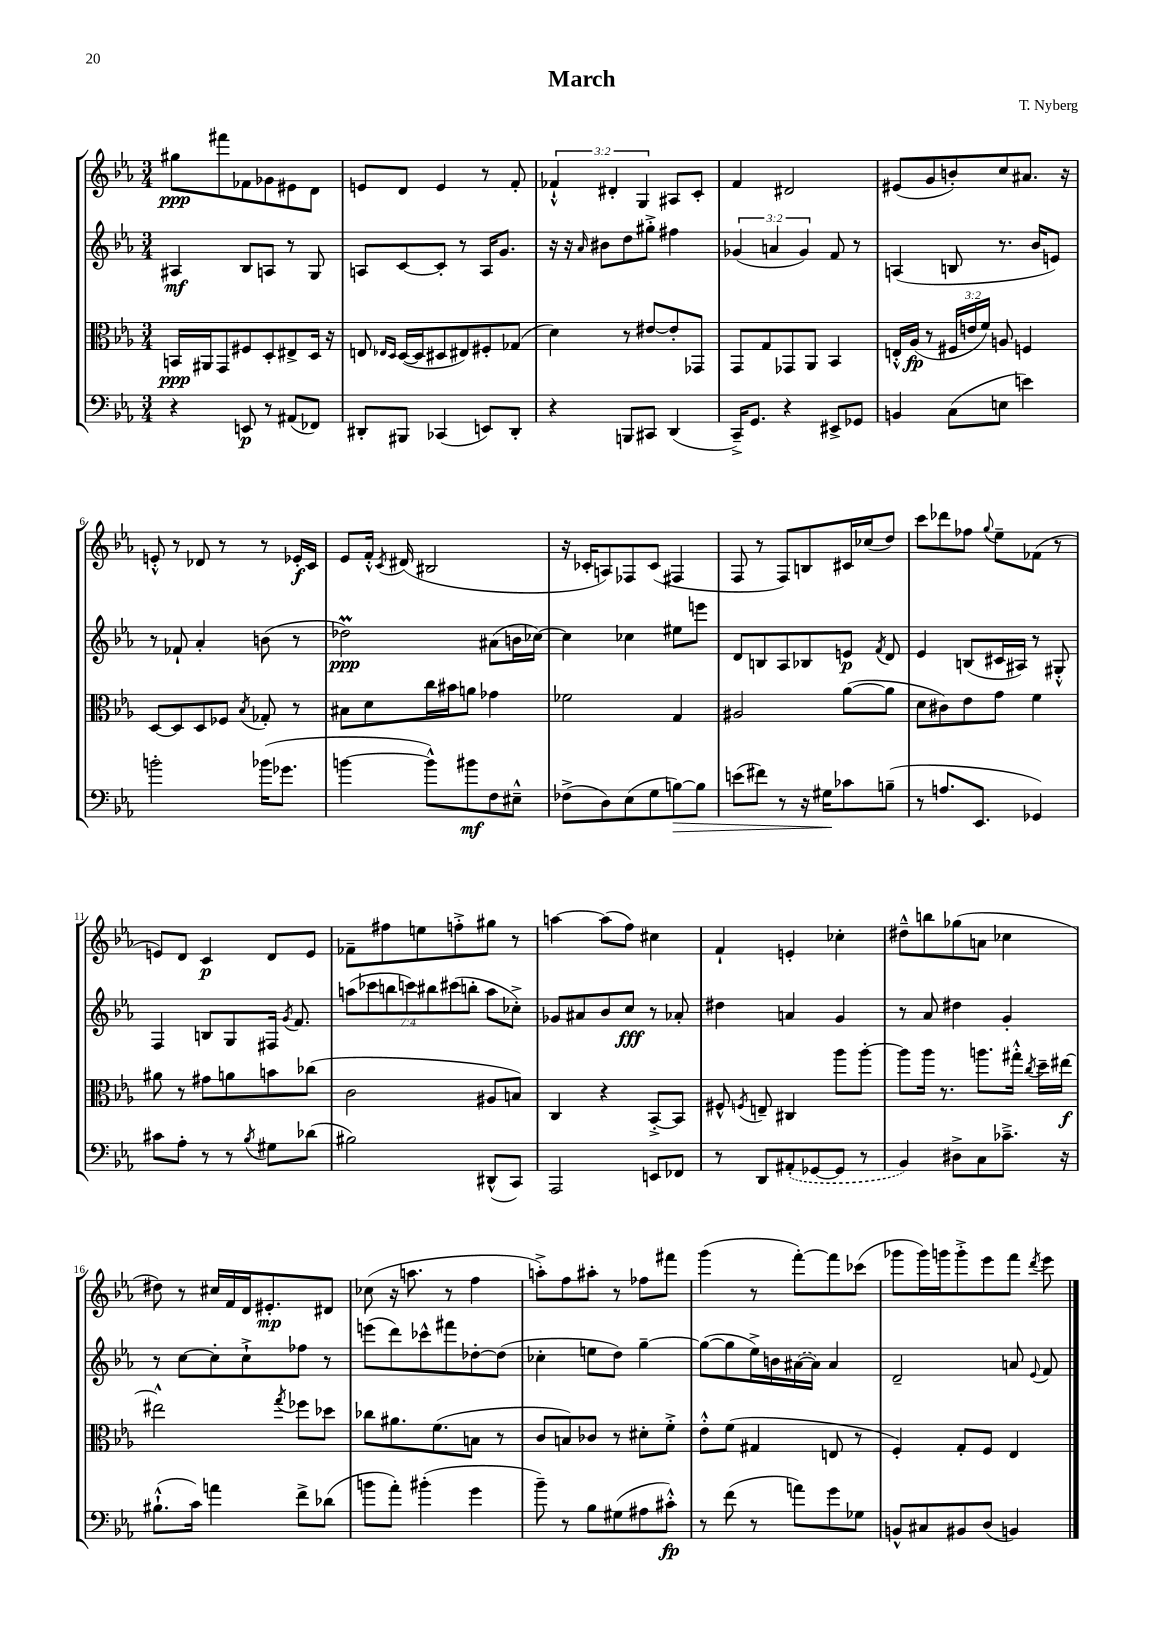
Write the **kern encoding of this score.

**kern	**kern	**kern	**kern
*staff4	*staff3	*staff2	*staff1
*clefF4	*clefC3	*clefG2	*clefG2
*k[b-e-a-]	*k[b-e-a-]	*k[b-e-a-]	*k[b-e-a-]
*M3/4	*M3/4	*M3/4	*M3/4
4r	16BB	4A#	8gg#
.	16AA#	.	.
.	8GG	.	8fff#
8EE	8F#	8B-	8f-
8r	8D'	8A	8g-
(8AA#	8E#^	8r	8e#
8FF-)	16D	8G	8d
.	16r	.	.
=	=	=	=
8DD#'	8E	8A	8e
.	16qqE-	.	.
.	16qqD	.	.
8BBB#	([16D	[8c	8d
.	16D]	.	.
(4CC-	8D#	8c']	4e
.	8E#)	8r	.
8EE)	8F#'	16A	8r
.	.	8.g	.
8DD#'	(8G-	.	8f'
=	=	=	=
4r	4d)	16r	6f-`^^
.	.	16r	.
.	.	16qqa-	.
.	.	8b#	.
.	.	.	6d#'
8BBB	8r	8dd	.
.	.	.	6G
8CC#	[8e#	8gg#'^	.
(4DD	8e#']	4ff#	8A#
.	8GG-	.	8c'
=	=	=	=
16CC~^)	8GG	(6g-	4f
8.GG	.	.	.
.	8G	.	.
.	.	6a	.
4r	8GG-	.	2d#
.	.	6g-)	.
.	8AA-	.	.
8EE#^	4BB-	8f	.
8GG-	.	8r	.
=	=	=	=
4BB	16E'^^	(4A	(8e#
.	(16A-	.	.
.	8r	.	8g
(8C	24F#	8B	8b')
.	24e	.	.
.	24f)	.	.
8E	8A	8.r	8cc
4e)	4F	.	8.a#
.	.	16b-	.
.	.	8e)	.
.	.	.	16r
=	=	=	=
2b'	[8D	8r	8e'^^
.	8D]	8f-`	8r
.	8D	4a-'	8d-
.	8F-	.	8r
.	8qB-	.	.
(16b-	8G-'	(8b	8r
8.g-	.	.	.
.	8r	8r	16e-'
.	.	.	16c
=	=	=	=
[4b	8B#	2dd-)	8e-
.	8d	.	16f'^^
.	.	.	8qc
.	.	.	(16d#
8b^^])	16cc	.	2B#
.	16b#	.	.
8b#	8a	.	.
8F	4g-	(8a#	.
8E#~^^	.	16b	.
.	.	[16cc-)	.
=	=	=	=
(8F-^	2f-	4cc-]	16r
.	.	.	16c-'
8D)	.	.	8A)
(8E-	.	4cc-	8F-
8G	.	.	(8c-
[8B)	4G	8ee#	4F#
8B]	.	8eee	.
=	=	=	=
(8e	2A#	8d	8F
8f#)	.	8B	8r
8r	.	8A-	8F)
16r	.	8B-	8B
16G#	.	.	.
8c-	([8a-	8e	16c#
.	.	.	(16cc-
.	.	8qf	.
(8B~	8a-]	8d	8dd)
=	=	=	=
8r	8d	4e-	8ccc
8.A	8c#)	.	8ddd-
.	8e-	(8B	8ff-
8.EE-	.	.	.
.	.	.	8qqgg
.	8g	16c#	8ee-~
.	.	16A#)	.
4GG-)	4f	8r	(8f-
.	.	8G#'^^	8r
=	=	=	=
8c#	8a#	4F	8e)
8A-'	8r	.	8d
8r	8g#	8B	4c
8r	8a	8G	.
8qB-	.	.	.
8G#	8b	16F#	8d
.	.	8qg	.
.	.	8.f	.
(8d-	(8cc-	.	8e
=	=	=	=
2B#)	2c	(14aa	8f-~
.	.	14ccc-	.
.	.	.	8ff#
.	.	14bb	.
.	.	14ccc)	.
.	.	.	8ee
.	.	14bb#	.
.	.	(14ccc#	.
.	.	.	8ff'^
.	.	14bb'	.
(8DD#^^	8A#	8aa	8gg#
8CC)	8B)	8cc-'^)	8r
=	=	=	=
2AAA-	4C	8g-	[4aa
.	.	8a#	.
.	4r	8b-	(8aa]
.	.	8cc	8ff)
8EE	[8BB-'^	8r	4cc#
8FF-	8BB-]	8a-'	.
=	=	=	=
8r	8F#^^	4dd#	4f`
.	8qF	.	.
8DD	8E~	.	.
(8AA#'	4C#	4a	4e'
[8GG-	.	.	.
8GG-]	8aa-	4g	4cc-'
8r	[8aa-'	.	.
=	=	=	=
4BB-)	8aa-]	8r	8dd#~^^
.	16aa-	8a-	8bb
.	8.r	.	.
8D#^	.	4dd#	(8gg-
8C	8.aa	.	8a
8.c-~^	.	4g'	4cc-
.	16gg#'^^	.	.
.	8qcc	.	.
.	16dd~	.	.
16r	[16ee#	.	.
=	=	=	=
(8.B#`^^	2ee#^^]	8r	8dd#)
.	.	[8cc	8r
16c)	.	.	.
4a	.	8cc']	16cc#
.	.	.	16f
.	.	8cc`^	16d
.	.	.	8.e#'
.	8qgg	.	.
8f^	8ff-	8ff-	.
(8d-	8dd-	8r	8d#
=	=	=	=
8b	8cc-	(8eee	(8cc-
8a-')	8.a#	8ddd)	16r
.	.	.	8.aa
(4b#'	.	8ccc-^^	.
.	(8.f	.	.
.	.	8fff#	8r
4g	8B	[8dd-'	4ff
.	8r	(8dd-]	.
=	=	=	=
8b-~)	8c	4cc-'	8aa'^)
8r	8B)	.	8ff
8B-	8c-	8ee	8aa#'
(8G#	8r	8dd)	8r
8A#	8d#'	[4gg~	8ff-
8c#'^^)	8f'^	.	8fff#
=	=	=	=
8r	8e-'^^	(8gg_	(4ggg
(8f	(8f	8gg]	.
8r	4G#	16ee-^)	8r
.	.	16b	.
8a)	.	([16a#	[8fff')
.	.	16a#])	.
8g	8E	4a#	8fff]
8G-	8r	.	(8ccc-
=	=	=	=
8BB^^	4F')	2d~	8ggg-
8C#	.	.	16ggg-)
.	.	.	16ggg
8BB#	8G'	.	8ggg'^
(8D	8F	.	8eee-
4BB)	4E-	8a	8fff
.	.	8qqe-	8qddd
.	.	8f	8eee-
==	==	==	==
*-	*-	*-	*-
